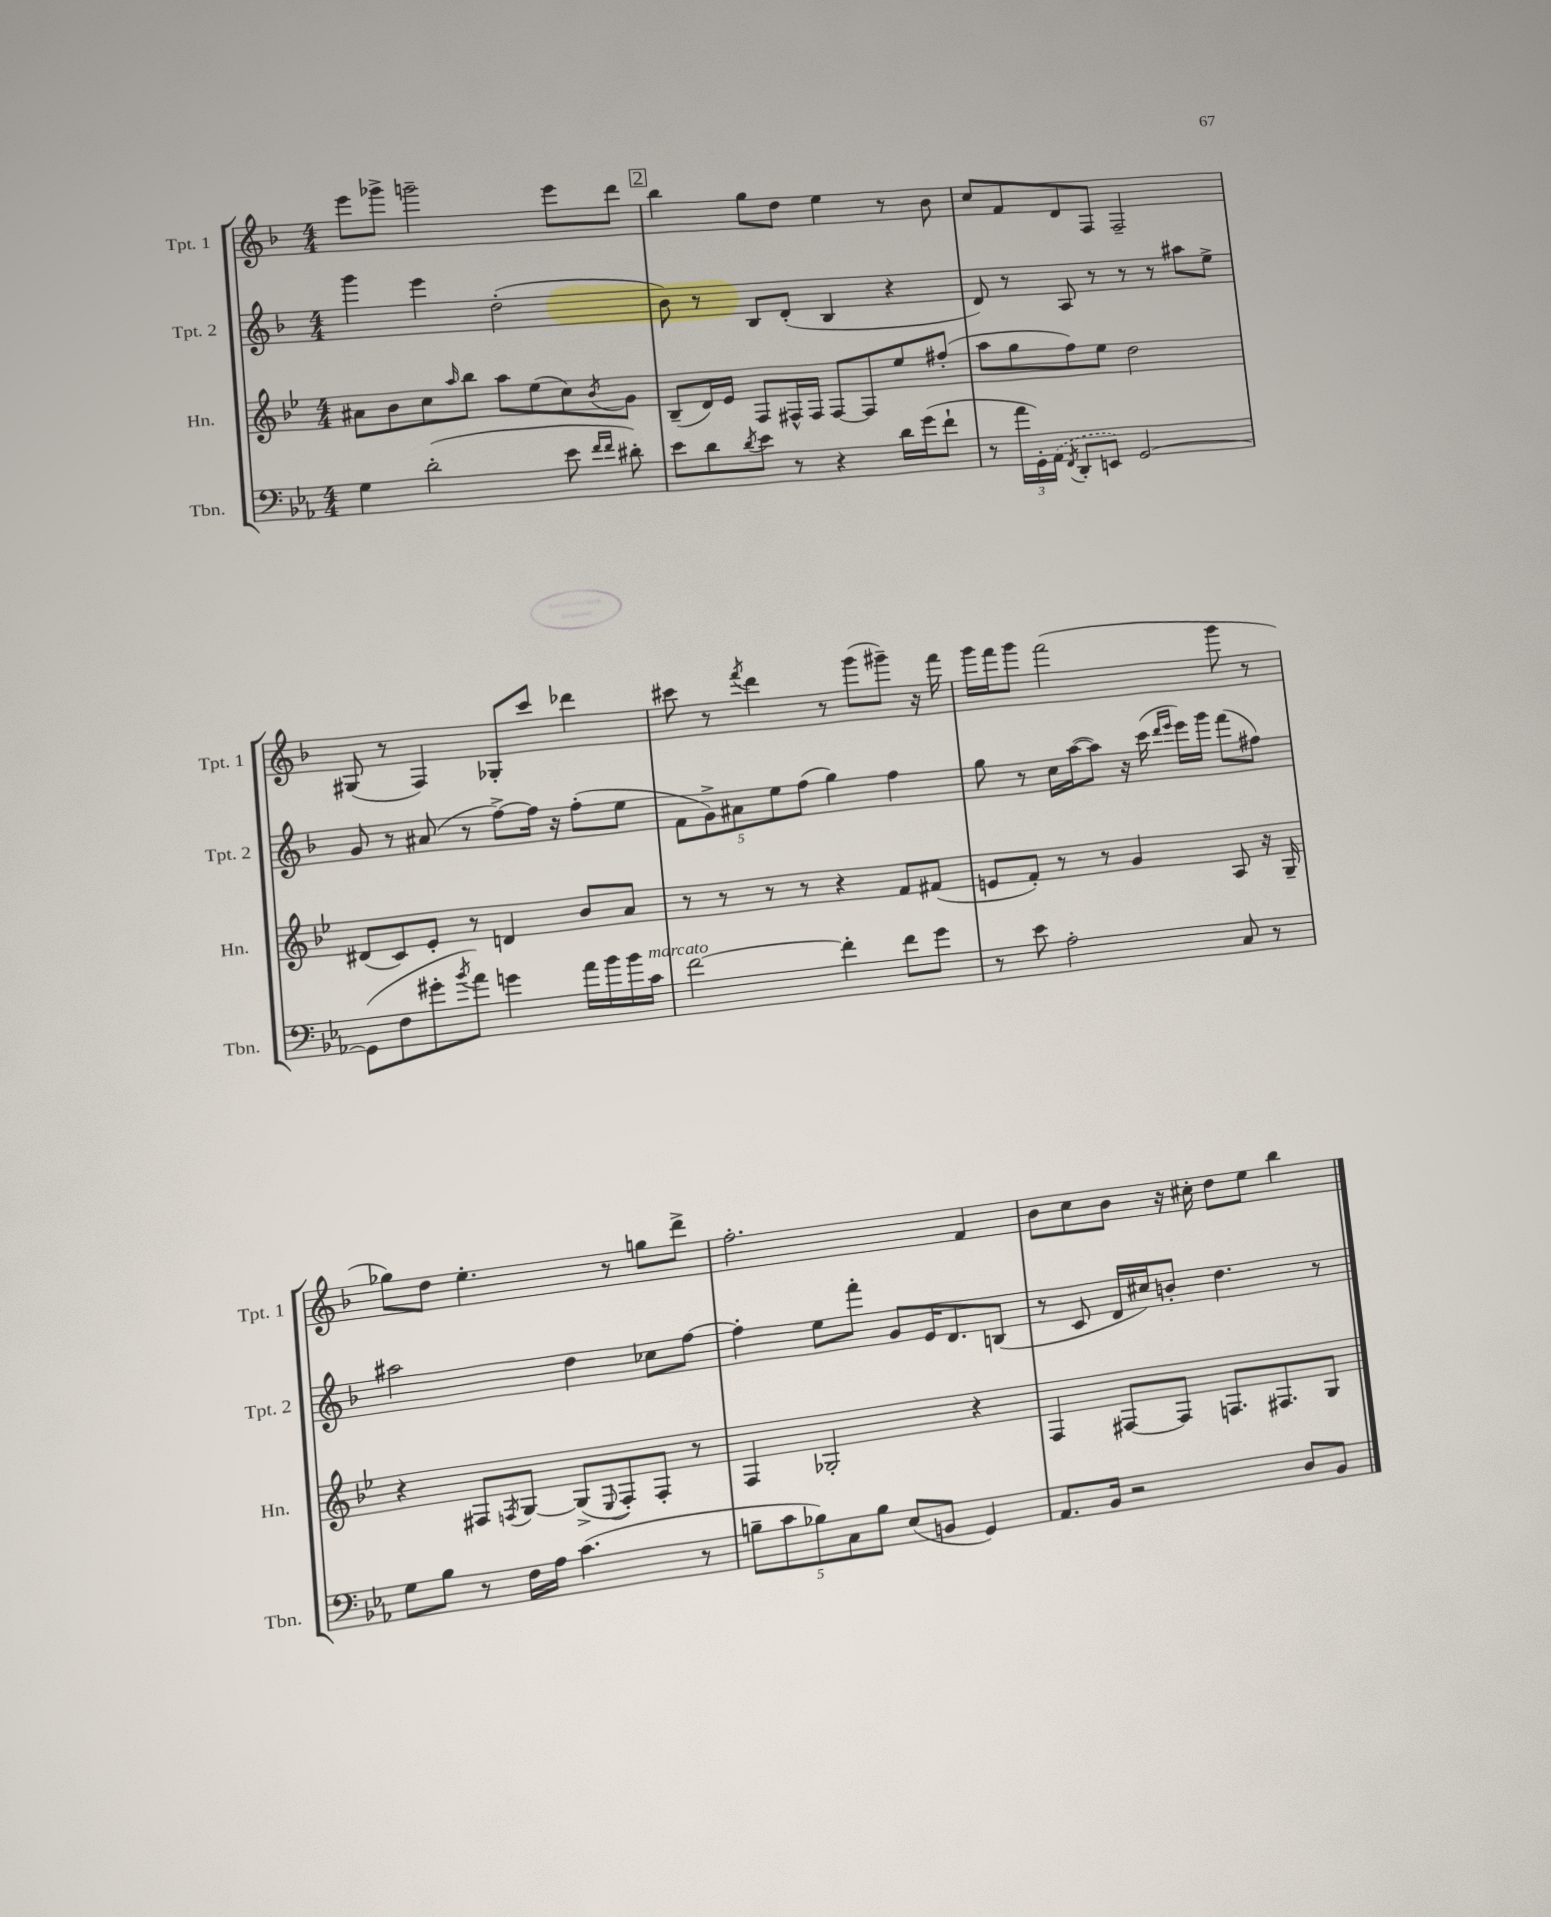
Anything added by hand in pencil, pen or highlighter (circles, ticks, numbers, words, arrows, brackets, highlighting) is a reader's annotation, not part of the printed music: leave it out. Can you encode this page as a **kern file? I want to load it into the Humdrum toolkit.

**kern	**kern	**kern	**kern
*staff4	*staff3	*staff2	*staff1
*clefF4	*clefG2	*clefG2	*clefG2
*k[b-e-a-]	*k[b-e-]	*k[b-]	*k[b-]
*M4/4	*M4/4	*M4/4	*M4/4
4G	8a#	4ggg	8eee
.	8b-	.	8ggg-^
(2d'	8cc	4eee	2ggg~
.	16qqaa	.	.
.	8bb-	.	.
.	8aa	(2dd'	.
.	(8ee-	.	.
8e-	8cc)	.	8eee
16qqf	.	.	.
16qqf	8qb-	.	.
8d#')	8g	.	8ddd
=	=	=	=
8e-	(8B-~	8b-)	4bb-
8d	16d)	8r	.
.	16e-	.	.
8qd	.	.	.
8e-	8F	8B-	8gg
8r	16F#^^	(8d'	8dd
.	16F#	.	.
4r	[8F#	4B-	4ee
.	8F#]	.	.
16d	8ee-	4r	8r
(16g	.	.	.
8f`	(8ff#'	.	8b-
=	=	=	=
8r	8aa	8d)	8cc
24a-	8gg	8r	8f
24GG')	.	.	.
(24AA-	.	.	.
8qFF	.	.	.
8DD'	8ff)	8A	8d
8EE)	8ee-	8r	8F
[2GG	2dd	8r	2F~
.	.	8r	.
.	.	8aa#	.
.	.	8ee^	.
=	=	=	=
(8GG]	(8d#	8g	(8G#
8F	8c)	8r	8r
8g#'	8e-'	(8a#	4F)
8qb-	.	.	.
8a-)	8r	8r	.
4g	4d	[8ff^)	8G-'
.	.	16ff]	8ccc
.	.	16r	.
16a-	8b-	(8ff'	4ddd-
16b-	.	.	.
16b-	8a	8ee	.
16c	.	.	.
=	=	=	=
[2f	8r	10f	8ccc#
.	.	10g^)	.
.	8r	.	8r
.	.	10a#	.
.	.	.	8qfff
.	8r	.	4ddd
.	.	10ee	.
.	8r	.	.
.	.	(10ff	.
4f']	4r	4gg)	8r
.	.	.	(8ggg
8f	8f	4ff	8ggg#~)
8g	(8f#	.	16r
.	.	.	16fff
=	=	=	=
8r	8e	8gg	16ggg
.	.	.	16fff
8e-	8f')	8r	8ggg
2A-'	8r	16cc	(2fff
.	.	([16aa	.
.	8r	8aa])	.
.	4g	16r	.
.	.	(16ccc	.
.	.	16qqddd	.
.	.	16qqeee	.
.	.	16eee)	.
.	.	16ggg	.
8C	8A	(8fff	8ggg
8r	16r	8ff#)	8r
.	16G~	.	.
=	=	=	=
8G	4r	2aa#	8gg-)
8B-	.	.	8dd
8r	8F#	.	4.ee'
.	8qF	.	.
16F	[8G	.	.
16A-	.	.	.
(4.c	(8G^]	4dd	.
.	8qqE-	.	.
.	8F')	.	8r
.	8F'	8cc-	8gg
8r	8r	[8ff	8ddd^
=	=	=	=
10B~	4F	4ff']	2.ff'
10c	.	.	.
10B-)	.	.	.
.	2G-'	8ee	.
10C	.	.	.
.	.	8fff'	.
10B-	.	.	.
(8E-	.	8g	.
8BB	.	16e	.
.	.	8.d	.
4GG)	4r	.	4f
.	.	(8B	.
=	=	=	=
8.AA-	4F	8r	8b-
.	.	8c	8cc
16BB-	.	.	.
2r	[8F#	16d	8b-
.	.	16cc#)	.
.	8F#]	8b'	16r
.	.	.	16cc#'
.	8.F	4.dd	8dd
.	.	.	8ee
.	8.F#	.	.
8D	.	.	4bb-
8BB-	8G	8r	.
==	==	==	==
*-	*-	*-	*-
